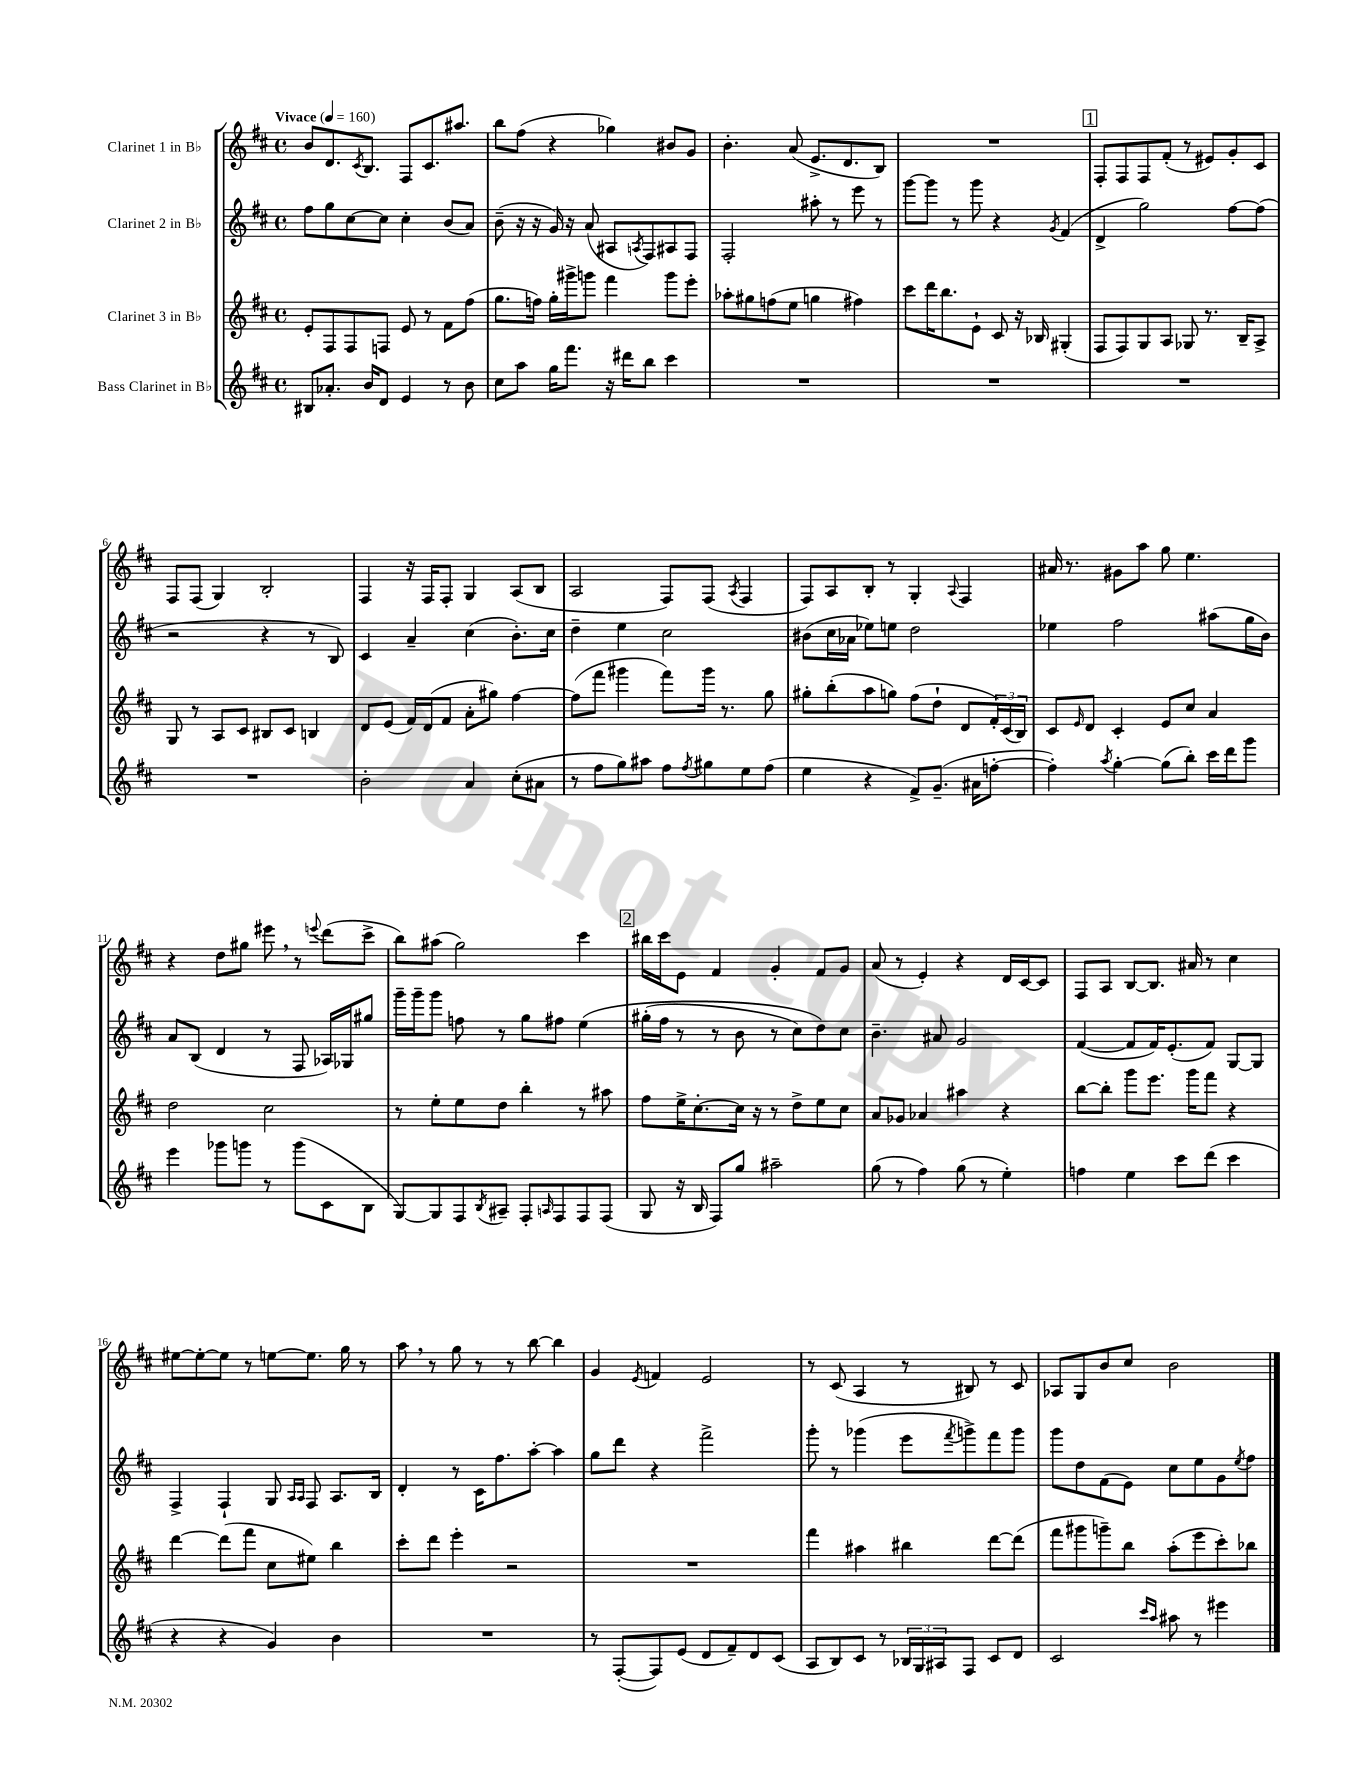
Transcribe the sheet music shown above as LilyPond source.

<<
\new StaffGroup <<
\new Staff = "s0" \with { instrumentName = "Clarinet 1 in Bb" } {
    \clef treble \key d \major \defaultTimeSignature \time 4/4 \tempo "Vivace" 4 = 160
    b'8 d'8. \acciaccatura { cis'8 } b8. fis8 cis'8. ais''8. |
    b''8 fis''8( r4 ges''4) bis'8 g'8 |
    b'4.-. a'8( e'8.-> d'8. b8) |
    R1 |
    \mark \markup { \box "1" } fis8-. fis8 fis8 fis'8-.( r8 eis'8) g'8-. cis'8 |
    fis8 fis8( g4) b2-. |
    fis4 r16 fis16 fis8-. g4 a8( b8 |
    a2 fis8) fis8( \acciaccatura { a8 } fis4 |
    fis8) a8 b8-. r8 g4-. \appoggiatura { a8 } fis4 |
    ais'16 r8. gis'8 a''8 g''8 e''4. |
    r4 d''8 gis''8 eis'''8 \breathe r8 \appoggiatura { e'''8 } d'''8( cis'''8-> |
    b''8) ais''8( g''2) cis'''4 |
    \mark \markup { \box "2" } bis''16 cis'''16 e'8 fis'4 g'4-. fis'8 g'8 |
    a'8( r8 e'4-.) r4 d'16 cis'16~ cis'8 |
    fis8 a8 b8~ b8. ais'16 r8 cis''4 |
    eis''8~ eis''8~-. eis''8 r8 e''8~ e''8. g''16 r8 |
    a''8 \breathe r8 g''8 r8 r8 b''8~ b''4 |
    g'4 \acciaccatura { e'8 } f'4 e'2 |
    r8 cis'8( a4 r8 bis8) r8 cis'8 |
    aes8 g8 b'8 cis''8 b'2 \bar "|." |
}
\new Staff = "s1" \with { instrumentName = "Clarinet 2 in Bb" } {
    \clef treble \key d \major \defaultTimeSignature \time 4/4
    fis''8 g''8 cis''8~ cis''8 cis''4-. b'8( a'8) |
    b'8--( r16 r16 g'16) r16 a'8( ais8 \acciaccatura { a8 } fis8) ais8 fis8 |
    fis2-. ais''8-. r8 e'''8 r8 |
    g'''8~ g'''8 r8 g'''8 r4 \acciaccatura { g'8 } fis'4( |
    \mark \markup { \box "1" } d'4-> g''2) fis''8~ fis''8( |
    r2 r4 r8 b8) |
    cis'4 a'4-- cis''4( b'8.-.) cis''16 |
    d''4-- e''4 cis''2 |
    bis'8( cis''16 aes'16 ees''8) e''8 d''2 |
    ees''4 fis''2 ais''8( g''16 b'16) |
    a'8 b8( d'4 r8 fis8 aes16) ges16 gis''8 |
    g'''16-- g'''16-- g'''8 f''8 r8 g''8 fis''8 e''4\( |
    \mark \markup { \box "2" } gis''16-.( fis''16 r8 r8 b'8 r8 cis''8) d''8\) cis''8 |
    b'4.-- ais'8 g'2 |
    fis'4~( fis'8 fis'16) e'8.-.( fis'8) g8~ g8 |
    fis4-> fis4-! g8 \grace { a16 a16 } fis8 a8. b16 |
    d'4-. r8 cis'16 fis''8. a''8~-. a''4 |
    g''8 d'''8 r4 fis'''2-> |
    g'''8-. r8 ges'''4( e'''8 \acciaccatura { fis'''8 } g'''8->) fis'''8 g'''8 |
    g'''8 d''8 fis'8( e'8) cis''8 e''8 g'8 \acciaccatura { e''8 } fis''8 \bar "|." |
}
\new Staff = "s2" \with { instrumentName = "Clarinet 3 in Bb" } {
    \clef treble \key d \major \defaultTimeSignature \time 4/4
    e'8-. fis8 fis8 f8 e'8 r8 fis'8 fis''8( |
    g''8. f''16) g''16-. gis'''16-> g'''8 fis'''4 g'''8 e'''8-. |
    aes''8-. gis''8 f''8( e''8 g''4 fis''4) |
    cis'''8 d'''16 b''8. e'8-! cis'8 r16 bes16 gis4-.( |
    \mark \markup { \box "1" } fis8 fis8) g8 a8 ges8 r8. b16-- a8-> |
    g8 r8 a8 cis'8 bis8 cis'8 b4 |
    d'8 e'8( fis'16) d'16( fis'8 a'8-. gis''8) fis''4~ |
    fis''8( fis'''8 gis'''4 fis'''8) gis'''16 r8. g''8 |
    gis''8-. b''8-.( a''8 g''8) fis''8( d''8-! d'8 \tuplet 3/2 { fis'16-.) cis'16( b16) } |
    cis'8 \grace { e'16 } d'8 cis'4-. e'8 cis''8 a'4 |
    d''2 cis''2 |
    r8 e''8-. e''8 d''8 b''4-. r8 ais''8 |
    \mark \markup { \box "2" } fis''8 e''16-> cis''8.~-. cis''16 r16 r8 d''8-> e''8 cis''8 |
    a'8 ges'8 aes'4 ais''4 r4 |
    b''8~ b''8-. g'''8 e'''8. g'''16 fis'''8 r4 |
    d'''4~ d'''8( fis'''8 cis''8 eis''8) b''4 |
    cis'''8-. d'''8 e'''4-. r2 |
    R1 |
    fis'''4 ais''4 bis''4 d'''8~ d'''8( |
    fis'''8 gis'''8 g'''8--) b''8 a''8-.( e'''8 cis'''8-.) bes''8 \bar "|." |
}
\new Staff = "s3" \with { instrumentName = "Bass Clarinet in Bb" } {
    \clef treble \key d \major \defaultTimeSignature \time 4/4
    bis8 aes'8.-. b'16 d'8 e'4 r8 b'8 |
    cis''8 a''8 g''16 fis'''8. r16 dis'''16 b''8 cis'''4 |
    R1 |
    R1 |
    \mark \markup { \box "1" } R1 |
    R1 |
    b'2-. a'4 cis''8-.( ais'8 |
    r8 fis''8 g''8) ais''8 fis''8 \acciaccatura { fis''8 } gis''8 e''8 fis''8( |
    e''4 r4 fis'8->) g'8.--( ais'16 f''8~-. |
    f''4-.) \acciaccatura { a''8 } g''4~-. g''8( b''8-.) cis'''16 d'''16 g'''8 |
    e'''4 ges'''8 g'''8 r8 g'''8( cis'8 b8 |
    g8~) g8 fis8 \acciaccatura { b8 } ais8-- fis8-. \grace { a16 } fis8 fis8 fis8( |
    \mark \markup { \box "2" } g8 r16 b16 fis8) g''8 ais''2-- |
    g''8( r8 fis''4) g''8( r8 e''4-.) |
    f''4 e''4 cis'''8 d'''8( cis'''4 |
    r4 r4 g'4) b'4 |
    R1 |
    r8 fis8~-.( fis8) e'8( d'8 fis'8--) d'8 cis'8( |
    a8 b8) cis'8 r8 \tuplet 3/2 { bes16 g16 ais16 } fis8 cis'8 d'8 |
    cis'2 \grace { cis'''16 a''16 } ais''8 r8 eis'''4 \bar "|." |
}
>>
>>
